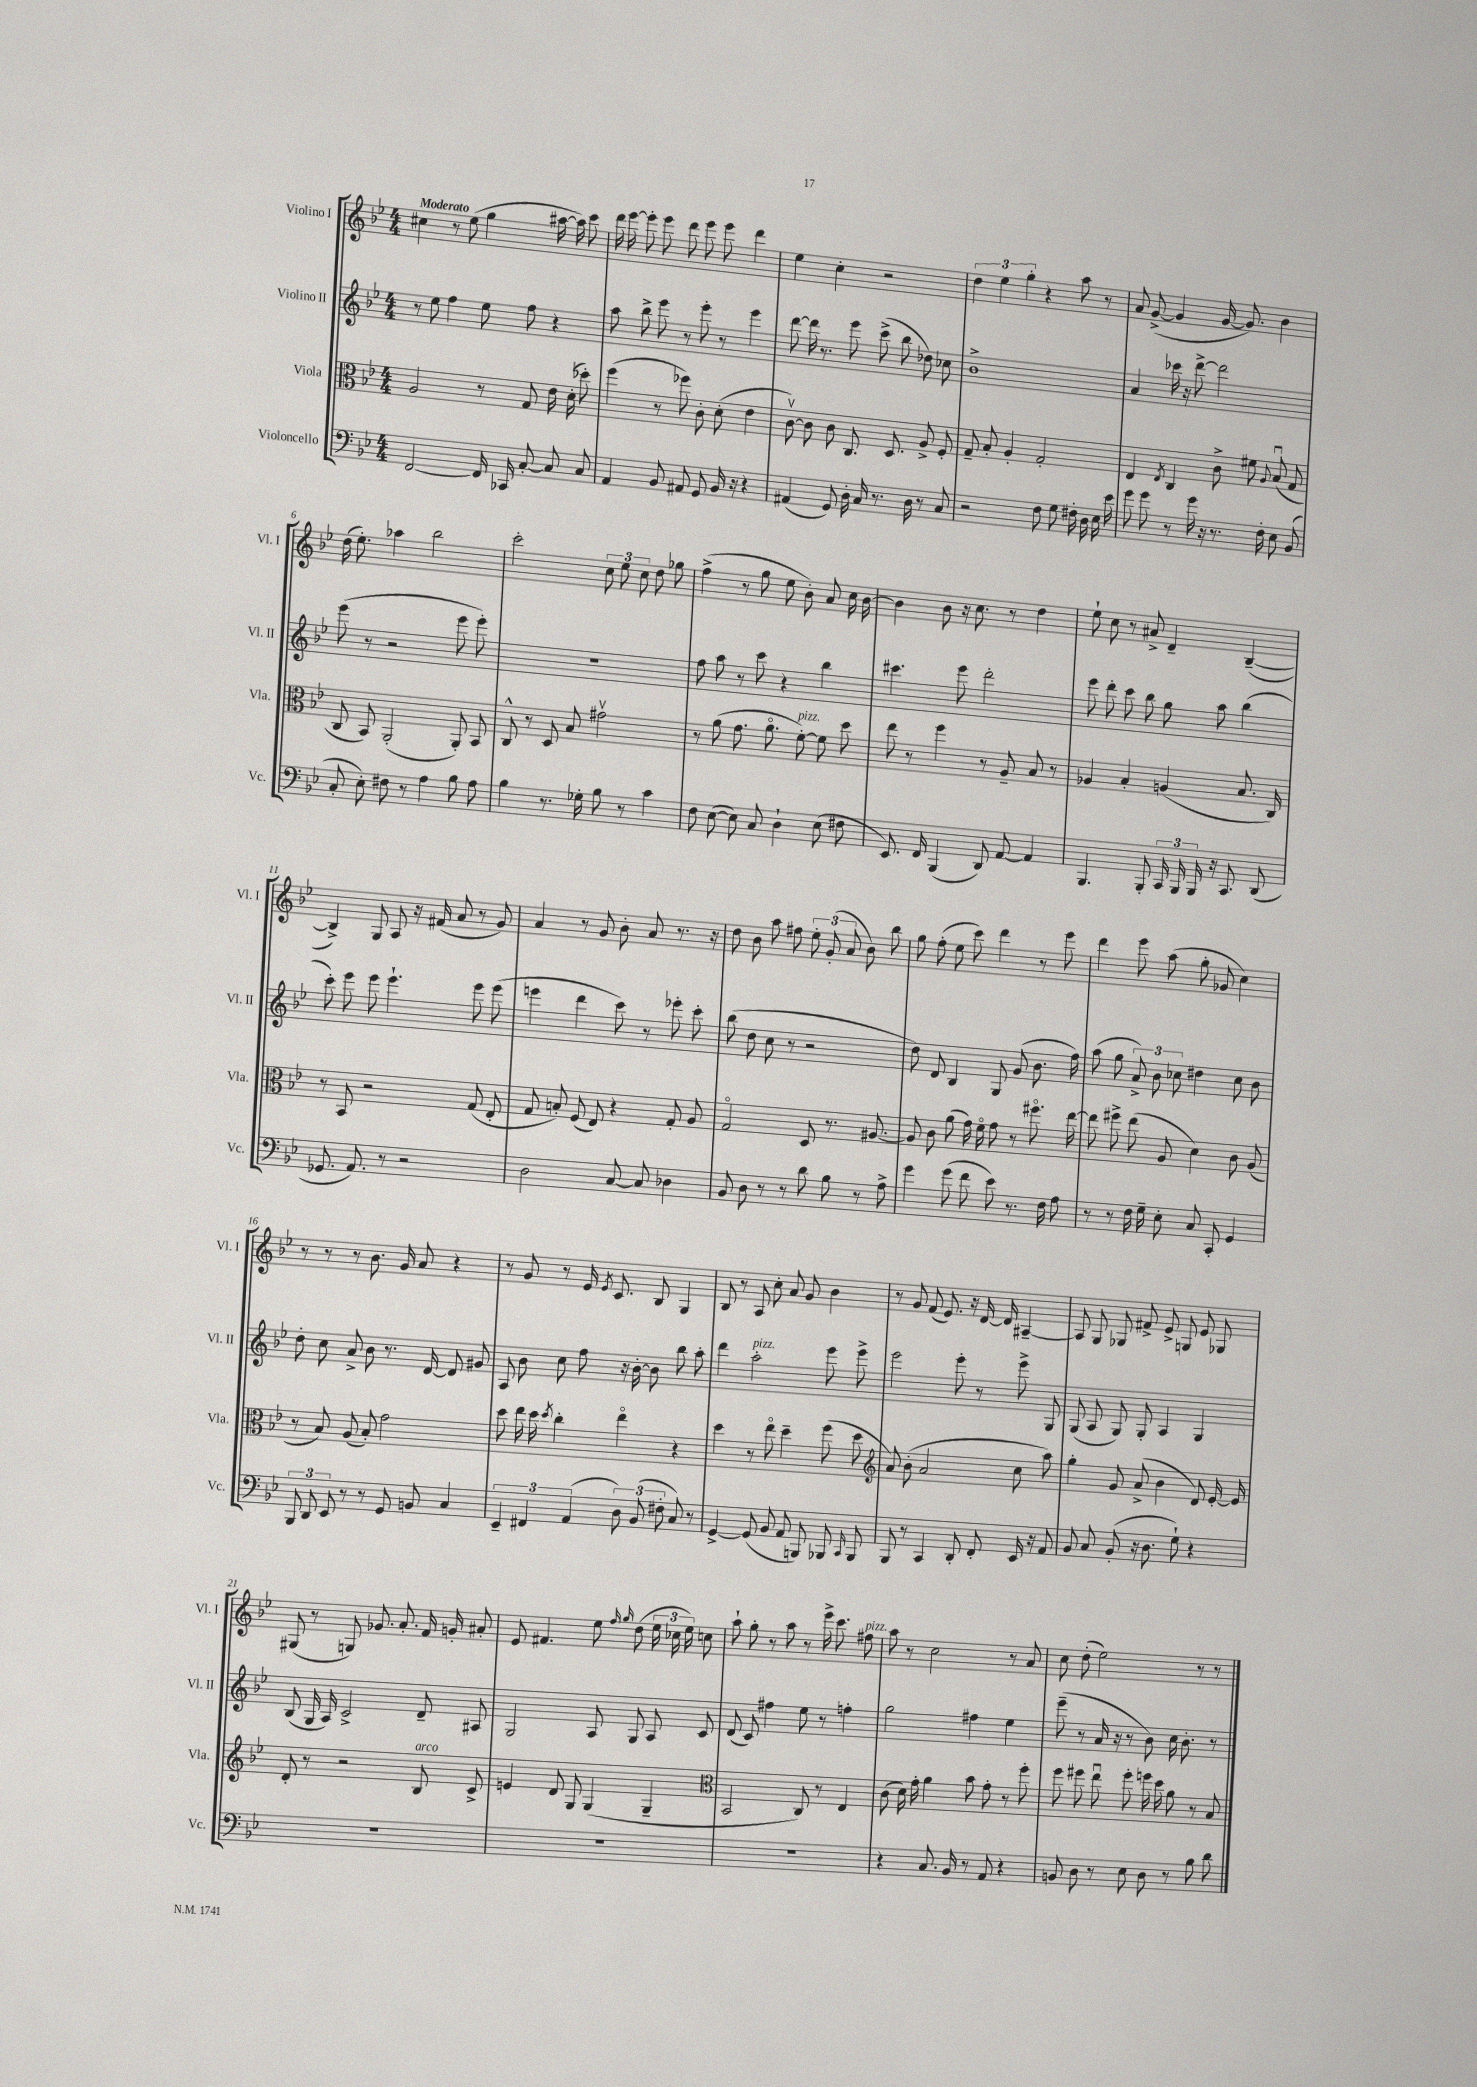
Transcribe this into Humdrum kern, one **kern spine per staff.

**kern	**kern	**kern	**kern
*staff4	*staff3	*staff2	*staff1
*clefF4	*clefC3	*clefG2	*clefG2
*k[b-e-]	*k[b-e-]	*k[b-e-]	*k[b-e-]
*M4/4	*M4/4	*M4/4	*M4/4
[2FF	2A	8r	4cc#
.	.	8ee-	.
.	.	4ff	8r
.	.	.	(8ee-
16FF]	8r	8ee-	4gg
16CC-	.	.	.
[8C'	8G	8ff	.
8C]	16e-	4r	[16aa#
.	(16d'	.	16aa#])
8C	8dd-')	.	8ccc
=	=	=	=
4AA	(4ff	8aa	16ddd
.	.	.	[16eee-
.	.	8bb-^	8eee-']
8BB-	8r	8eee-	8eee-
8AA#	8ff-)	8r	8ddd
8GG	8c'	8eee-'	8eee-
16BB-	(8d'	8r	8eee-
16r	.	.	.
4r	4e-	4eee-	4ddd
=	=	=	=
(4AA#	[8cv)	[8ddd	4ee-
.	8c]	16ddd]	.
.	.	8.r	.
8GG)	8c	.	4cc'
16D'	8.C	8eee-	.
16C	.	.	.
8.r	.	(8ccc^	2r
.	8.D	.	.
.	.	8bb-	.
16D	.	.	.
8r	8A^	8dd-)	.
8C	8F'	8cc-	.
=	=	=	=
2r	8G~	1b-^	6dd
.	8B-'	.	.
.	.	.	6ee-
.	4A'	.	.
.	.	.	6gg'
8F	2G'	.	4r
8G	.	.	.
16F#'	.	.	8aa
16D	.	.	.
16E-	.	.	8r
16e-	.	.	.
=	=	=	=
8g	4E-	4a	8a
8g	.	.	([8g^
.	8qE-	.	.
8r	4C	16ccc-	4g]
.	.	16r	.
16g	.	[8ddd^	.
16r	.	.	.
8.r	8c^	2ddd]	[16g
.	.	.	8.g])
.	8f#	.	.
16F'	.	.	.
.	8qqA	.	.
8E-	(8B-u	.	4b-
(8BB-	8G	.	.
=	=	=	=
8C'	8C	(8eee-	(16dd
.	.	.	8.ee-')
8E-')	8BB-)	8r	.
8F#	(2AA'	2r	4aa-
8r	.	.	.
4A	.	.	2bb-
8B-	8AA')	8eee-	.
8A	8BB-	8eee-')	.
=	=	=	=
4B-	8C^^	1r	2ccc'
.	8r	.	.
8.r	8D	.	.
.	8B-	.	.
16G-'	.	.	.
8B-	2g#v	.	12cc
.	.	.	12ee-
8r	.	.	.
.	.	.	12cc
4c	.	.	8dd
.	.	.	8gg-
=	=	=	=
8F	8r	8ff	(4ff^
([8E-	(8a	8aa	.
8E-])	8.g	8r	8r
8C	.	8ccc	8gg
.	8.ao	.	.
4D`	.	4r	8ee-
.	[8f')	.	8b-')
(8E-	8f]	4bb-	8a
8F#	8dd	.	16cc
.	.	.	[16b-
=	=	=	=
8.EE-)	8ee-	4.ccc#	4b-]
.	8r	.	.
16FF	.	.	.
(4BBB-	4ff	.	8b-
.	.	8eee-	16r
.	.	.	8.cc
8DD)	8r	2ddd'	.
[8AA	8A~	.	8r
4AA]	8B-	.	4dd
.	8r	.	.
=	=	=	=
4.BBB-	4A-	8eee-	8ee-`
.	.	8ddd'	8cc
.	4B-'	8ccc	8r
8BBB-'	.	8bb-	8a#^
24CC	(4A	8gg	4d~
24BBB-	.	.	.
24BBB-	.	.	.
16r	.	8aa	.
8.CC	.	.	.
.	8.B-	(4bb-	([4B-~
(8DD	.	.	.
.	16C)	.	.
=	=	=	=
8.GG-	8r	8ccc')	4B-^])
.	8BB-	8eee-	.
8.AA)	.	.	.
.	2r	8eee-	8G
8r	.	4.eee-`	8A
2r	.	.	16r
.	.	.	(16f#
.	.	.	8a
.	(8G	8eee-	8r
.	8E-'	(8eee-	8g)
=	=	=	=
2D	8G	4eee	4a
.	8B')	.	.
.	(8F	4ddd	8r
.	8E-)	.	8g
[8C	4r	8ccc)	8b-'
8C]	.	8r	8a
4D-	8G'	8eee-'	8.r
.	8A	8ccc'	.
.	.	.	16r
=	=	=	=
8BB-	2Go	(8bb-	8dd
8D	.	8dd	8b-
8r	.	8cc	8aa
8r	.	8r	8ff#
8d	8D	2r	12ee-'
.	.	.	(12g'
8B-	8.r	.	.
.	.	.	12a
8r	.	.	8b-)
.	[8.A#	.	.
8A^	.	.	8bb-
=	=	=	=
4g	8A#]	8dd)	8gg
.	8c	8d	(8ff'
(8g	(8a	4B-	8ee-
8f	16g)	.	8ccc)
.	16fo	.	.
8e-)	8g	8G	4ddd
8.r	8r	(8g	.
.	8.ff#o	8.b-	8r
16F	.	.	.
8A	.	.	8eee-
.	[16ee-	16ff)	.
=	=	=	=
8r	8ee-]	(8aa	4ddd
8r	8ff#^	8gg	.
16F	(8ee-	12a^)	8eee-
16G~	.	.	.
.	.	12b-	.
8E-'	8A	.	(8aa
.	.	12cc-	.
8C	4d)	4dd#	8gg'
8CC'	.	.	8g-
4GG	8c	8cc-	4cc)
.	(8A	8b-	.
=	=	=	=
12BBB-	8r	8dd'	8r
12DD	.	.	.
.	8B-)	8cc	8r
12EE-	.	.	.
8r	(8A	8a^	8r
8r	8B-')	8b-	8.b-
8GG	2g	8.r	.
.	.	.	16g
8BB	.	.	8a
.	.	[16d	.
4C	.	8d]	4r
.	.	8g#	.
=	=	=	=
6EE-~	8dd	8A	8r
.	16ee-	8b-	8g
6FF#	.	.	.
.	16dd	.	.
.	8qdd	.	.
.	4cc'	8cc	8r
(6AA	.	.	.
.	.	8ff	16e-
.	.	.	8qe-
.	.	.	8.c
12D)	4ee-o	16r	.
.	.	[16b-'	.
(12BB-	.	.	.
.	.	8b-]	8B-
12F#'	.	.	.
8C)	4r	8bb-	4G
8r	.	8aa'	.
=	=	=	=
[4GG^	4dd	4ddd	8B-
.	.	.	8r
(8GG]	8r	2aa'	8A
8BB-	8ee-o	.	8cc'
8AA	4dd~	.	8a
8BBB)	.	.	8g
8BBB-	(8ff	8eee-	4b-
16qqCC	.	.	.
8BBB-	8dd	8eee-^	.
=	=	=	=
*	*clefG2	*	*
8BBB-	8a)	2eee-	8r
8r	(8b-'	.	8g
4CC	2a	.	(8f
.	.	.	8.e-)
8DD'	.	8eee-'	.
.	.	.	16r
8FF'	.	8r	[16d
.	.	.	16d]
16EE-	8cc	8eee-^	[4A#~
16r	.	.	.
8AA	8aa)	8G	.
=	=	=	=
8BB-	4gg'	(8G	8A#]
8C	.	8A	8G
(8BB-'	8g	8G)	8G-
16r	(8a^	8G'	8f#^
8.D	.	.	.
.	4b-	4A	8e-^
8G`)	.	.	8G
4r	8d)	4G	8e-
.	[16e-'	.	8G-
.	16e-]	.	.
=	=	=	=
1r	8d'	(8B-	(8G#
.	8r	16G	8r
.	.	16A)	.
.	2r	2c^	8G)
.	.	.	8.g-
.	.	.	8.a'
.	8B-	8d~	16f
.	.	.	16g'
.	8c^	8A#	8a#'
=	=	=	=
1r	4e	2G	8e-
.	.	.	4.f#
.	8d	.	.
.	8G	.	.
.	(4G	8A	8ee-
.	.	.	16qqff
.	.	.	16qqgg
.	.	8G	(8dd
.	4G~	8A	24ee-
.	.	.	24cc-
.	.	.	24ee-)
.	.	8c	8cc
=	=	=	=
*	*clefC3	*	*
1r	2BB-	(8d	8aa`
.	.	8c)	8gg'
.	.	4ff#	8r
.	.	.	8aa
.	8C)	8ee-	8r
.	8r	8r	16eee-^
.	.	.	8.ccc
.	4E-	4ff'	.
.	.	.	8ff#
=	=	=	=
4r	(8c	2gg	8aa
.	16d)	.	8r
.	16g'	.	.
8.C	4a	.	2cc
16BB-	.	.	.
8r	8b-	4ff#	.
8AA	8g'	.	.
4r	8r	4ee-	8r
.	8ff'	.	8a
=	=	=	=
8BB	8ff	(8eee-~	8cc
8D	8ff#	8r	(8dd'
8r	8ee-u	16a	2ee-)
.	.	16r	.
8E-	8ff#'	8r	.
8D	16ff	8b-)	.
.	16dd	.	.
8r	8a	16cc	.
.	.	8.b-'	.
8B-	8r	.	8r
8d	8B-	8r	8r
==	==	==	==
*-	*-	*-	*-
